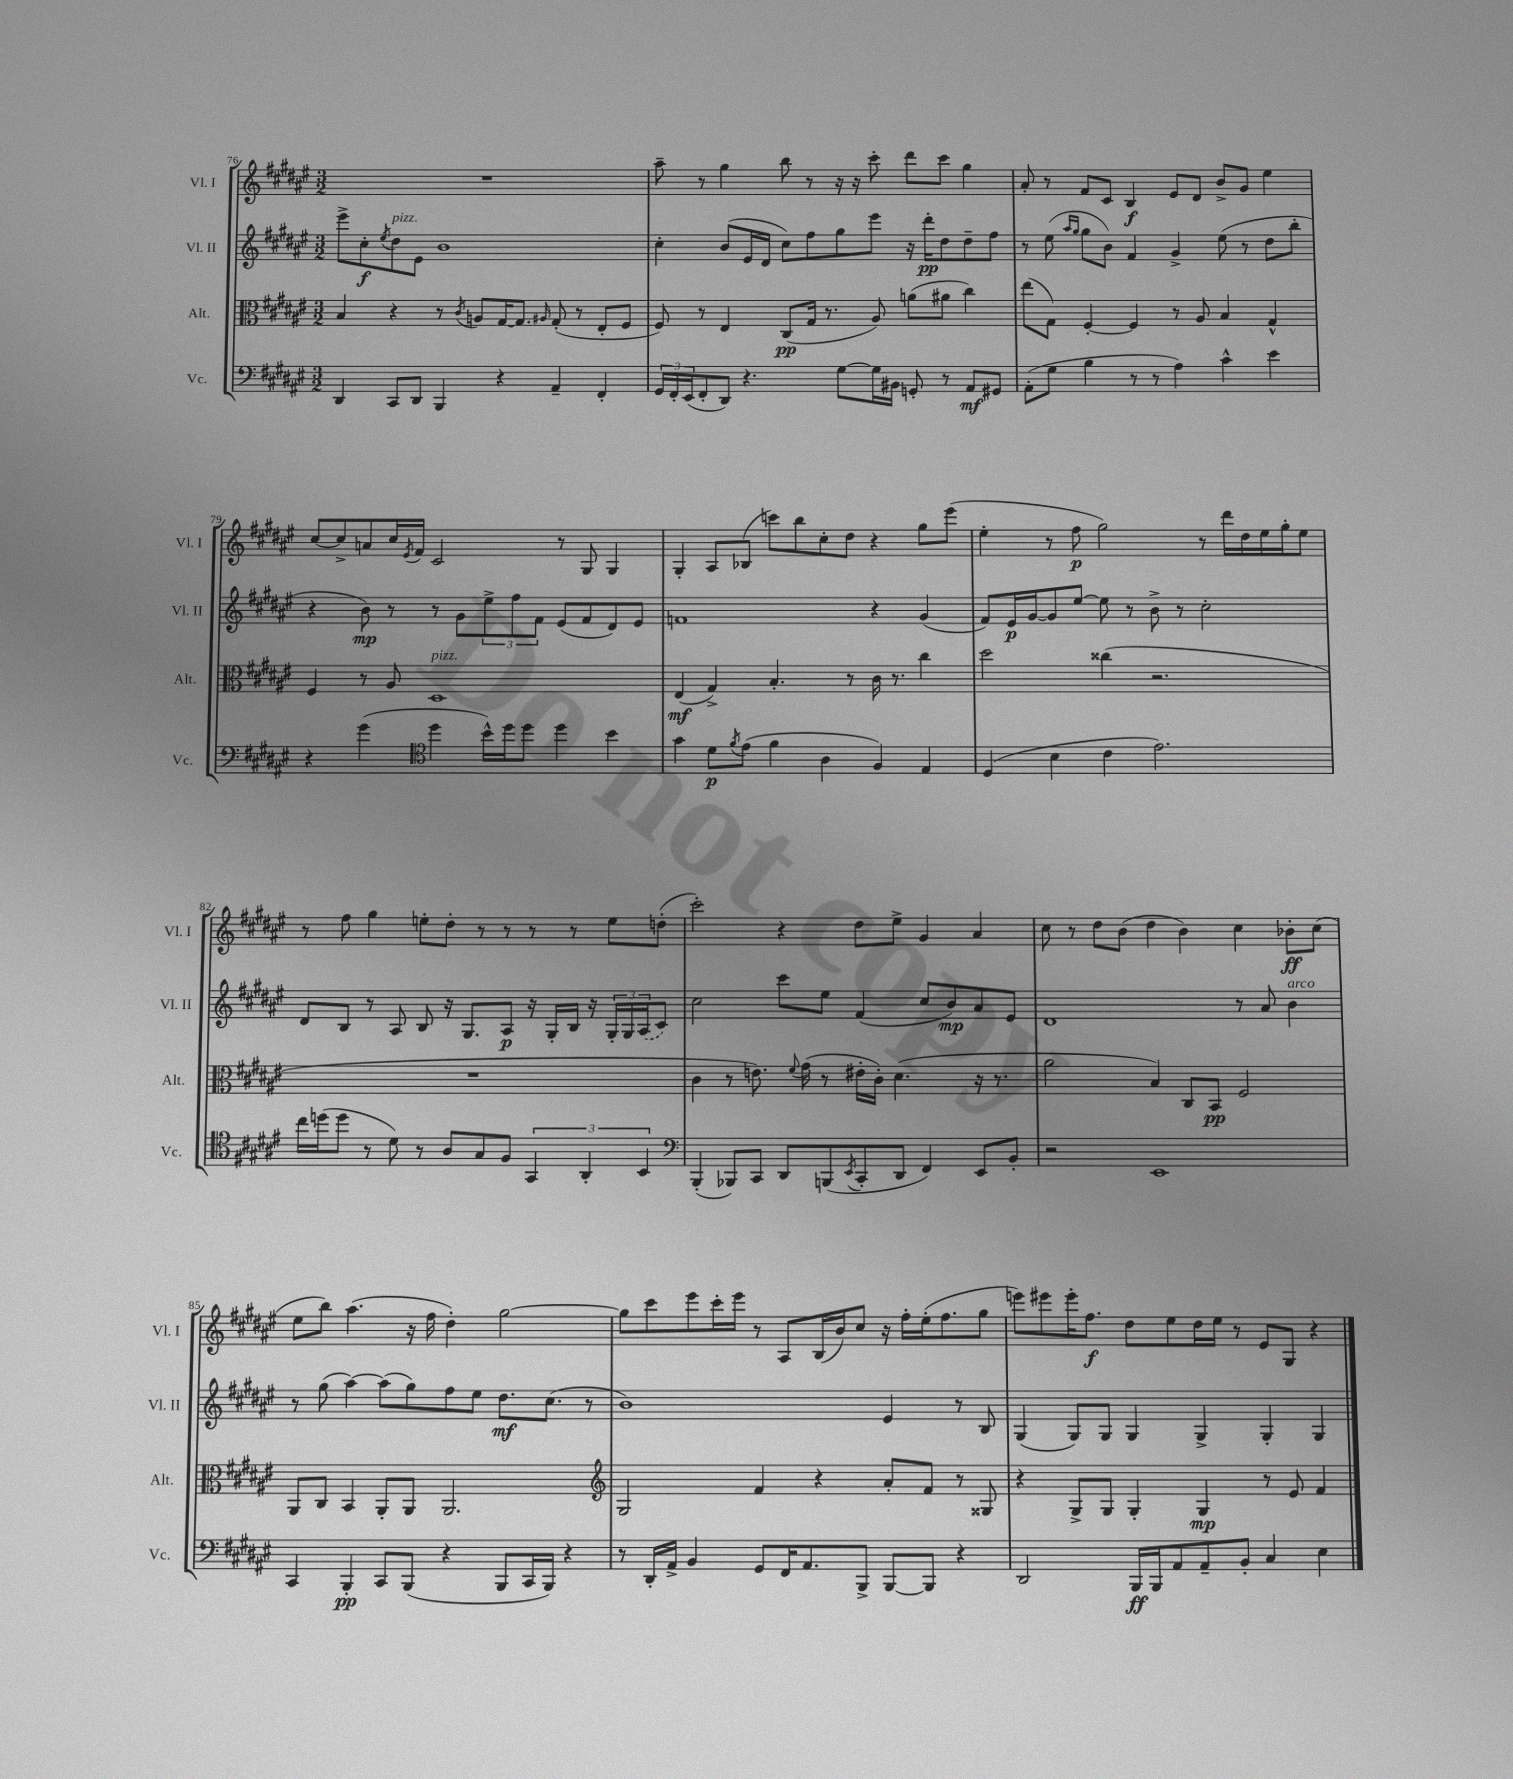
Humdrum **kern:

**kern	**kern	**kern	**kern
*staff4	*staff3	*staff2	*staff1
*clefF4	*clefC3	*clefG2	*clefG2
*k[f#c#g#d#a#e#]	*k[f#c#g#d#a#e#]	*k[f#c#g#d#a#e#]	*k[f#c#g#d#a#e#]
*M3/2	*M3/2	*M3/2	*M3/2
4DD#	4B	8eee#^	1.r
.	.	8cc#'	.
.	.	8qee#	.
8CC#	4r	8dd#	.
8DD#	.	8e#	.
4BBB	8r	1b	.
.	8qc#	.	.
.	8A	.	.
4r	[16G#	.	.
.	8.G#]	.	.
.	16qqA#	.	.
4AA#~	(8G#'	.	.
.	8r	.	.
4FF#'	8E#'	.	.
.	8F#	.	.
=	=	=	=
24GG#	8F#)	4cc#'	8aa#~
24FF#'	.	.	.
(24EE#	.	.	.
8FF#'	8r	.	8r
8DD#)	4E#	(8b	4gg#
4.r	.	16e#	.
.	.	16d#	.
.	(8C#	8cc#)	8bb
.	16G#	8ff#	8r
.	8.r	.	.
[8G#	.	8gg#	16r
.	.	.	16r
16G#]	8A#)	8eee#	8ccc#'
16BB#	.	.	.
8GG'	(8a	16r	8ddd#
.	.	16ddd#'	.
8r	8a#	8dd#	8ccc#
8AA#	4cc#)	8dd#~	4gg#
8GG#	.	8ff#	.
=	=	=	=
(8AA#'	(8ee#	8r	8a#'
8G#	8G#)	(8ee#	8r
.	.	16qqaa#	.
.	.	16qqgg#	.
4B	[4F#'	8gg#	8f#
.	.	8b)	8c#
8r	4F#]	4f#	4B
8r	.	.	.
4A#)	8r	4g#^	8e#
.	8A#	.	8d#
4c#^^	4B	(8ee#	8b^
.	.	8r	8g#
4e#	4G#^^	8dd#	4ee#
.	.	8bb'	.
=	=	=	=
4r	4F#	4r	[8cc#
.	.	.	8cc#^]
(4g#	8r	8b)	8a
.	8A#	8r	16cc#
.	.	.	8qe#
.	.	.	16f#
*clefC4	*	*	*
4dd#	1D#	8r	2c#
.	.	8g#	.
16b^^)	.	12ee#^	.
16dd#	.	.	.
.	.	12ff#	.
8dd#	.	.	.
.	.	12f#	.
4dd#	.	(8e#	8r
.	.	8f#	8G#
4b	.	8d#)	4G#
.	.	8e#	.
=	=	=	=
4g#	(4E#	1f	4G#'
8d#	4G#^)	.	8A#
8qf#	.	.	.
(8e#	.	.	(8B-
4f#	4.B'	.	8ccc)
.	.	.	8bb
4A#	.	.	8cc#'
.	8r	.	8dd#
4F#)	16c#	4r	4r
.	8.r	.	.
4E#	4cc#	(4g#	8gg#
.	.	.	(8eee#
=	=	=	=
(4D#	2dd#	8f#)	4ee#'
.	.	16e#	.
.	.	[16g#	.
4B	.	8g#]	8r
.	.	[8ee#	8ff#
4c#	(4cc##	8ee#]	2gg#)
.	.	8r	.
2.e#)	2.r	8b^	.
.	.	8r	.
.	.	2cc#'	8r
.	.	.	16ddd#
.	.	.	16dd#
.	.	.	16ee#
.	.	.	16gg#'
.	.	.	8ee#
=	=	=	=
16cc#	1.r	8d#	8r
(16dd	.	.	.
8dd	.	8B	8ff#
8r	.	8r	4gg#
8d#)	.	8A#	.
8r	.	8B	8ee'
8A#	.	16r	8dd#'
.	.	8.G#	.
8G#	.	.	8r
8F#	.	8A#	8r
6GG#	.	16r	8r
.	.	16G#'	.
.	.	16B	8r
6AA#'	.	.	.
.	.	16r	.
.	.	24G#'	8ee
.	.	24G#	.
6BB	.	(24A#	.
.	.	8c#)	(8dd'
=	=	=	=
*clefF4	*	*	*
(4BBB'	4c#	2cc#	2ccc#')
8BBB-)	8r	.	.
8CC#	8.e)	.	.
8DD#	.	8ccc#	4r
.	8qqf#	.	.
.	(16g#	.	.
(8BBB	8r	8ee#	.
8qEE#	.	.	.
8CC#'	16e#'	(4f#	8dd#
.	16c#')	.	.
8DD#	(4.d#	.	8ee#^
4FF#)	.	8cc#	4g#
.	.	8b)	.
8EE#	16r	8a#	4a#
.	8.r	.	.
8BB'	.	8e#	.
=	=	=	=
2r	2a#	1d#	8cc#
.	.	.	8r
.	.	.	8dd#
.	.	.	(8b
1EE#	4B)	.	4dd#
.	8C#	.	4b)
.	8BB	.	.
.	2F#	8r	4cc#
.	.	8a#	.
.	.	4b	8b-'
.	.	.	(8cc#
=	=	=	=
4CC#	8AA#	8r	8ee#
.	8C#	(8gg#	8bb)
4BBB'	4BB	[4aa#)	(4.aa#
8CC#	8AA#'	(8aa#]	.
(8BBB	8AA#	8gg#)	16r
.	.	.	16ff#
4r	2.AA#	8ff#	4dd#')
.	.	8ee#	.
8BBB	.	8.dd#	[2gg#
16CC#	.	.	.
16BBB)	.	(8.cc#	.
4r	.	.	.
.	.	8r	.
=	=	=	=
*	*clefG2	*	*
8r	2G#	1b)	8gg#]
16DD#'	.	.	8ccc#
16AA#^	.	.	.
4BB	.	.	8eee#
.	.	.	16ccc#'
.	.	.	16eee#
8GG#	4f#	.	8r
16FF#	.	.	8A#
8.AA#	.	.	.
.	4r	.	(16B
.	.	.	16b)
8BBB^	.	.	8cc#
[8BBB	8a#'	4e#	16r
.	.	.	16ff#'
8BBB]	8f#	.	(16ee#'
.	.	.	8.ff#
4r	8r	8r	.
.	8G##	8B	8gg#
=	=	=	=
2DD#	4r	(4G#	8eee)
.	.	.	8eee#
.	8G#^	8G#)	16eee#'
.	.	.	8.ff#
.	8G#	8G#	.
16BBB	4G#'	4G#	8dd#
16BBB	.	.	.
8AA#	.	.	8ee#
8AA#~	4G#	4G#^	16dd#
.	.	.	16ee#
8BB'	.	.	8r
4C#	8r	4G#'	8e#
.	8e#	.	8G#
4E#	4f#	4G#	4r
==	==	==	==
*-	*-	*-	*-
